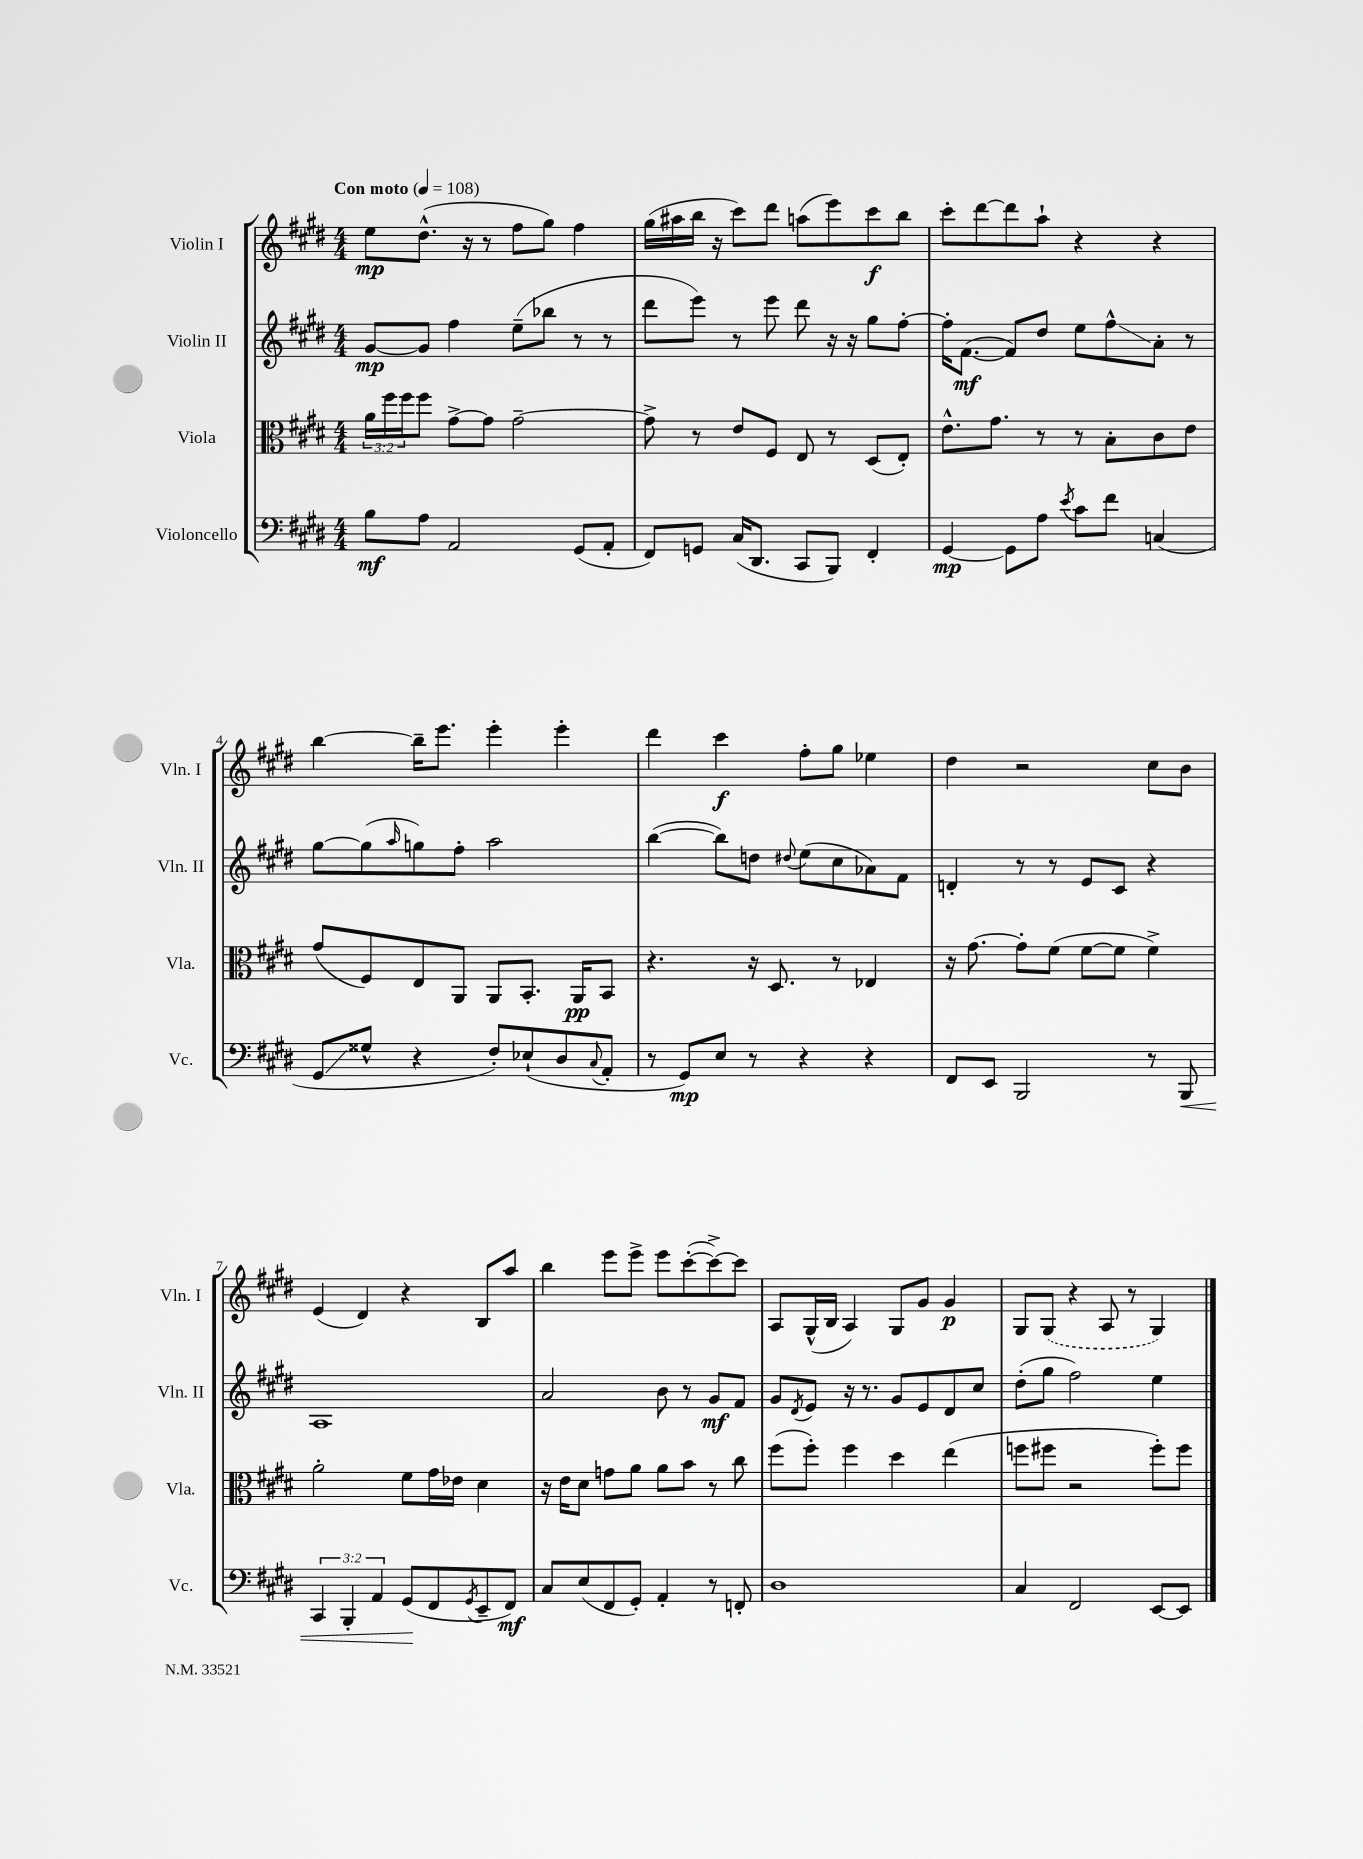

**kern	**kern	**kern	**kern
*staff4	*staff3	*staff2	*staff1
*clefF4	*clefC3	*clefG2	*clefG2
*k[f#c#g#d#]	*k[f#c#g#d#]	*k[f#c#g#d#]	*k[f#c#g#d#]
*M4/4	*M4/4	*M4/4	*M4/4
*MM108	*MM108	*MM108	*MM108
8B	24a	[8g#	8ee
.	24ff#	.	.
.	24ff#	.	.
8A	8ff#	8g#]	(8.dd#^^
2AA	[8g#^	4ff#	.
.	.	.	16r
.	8g#]	.	8r
.	[2g#~	(8ee~	8ff#
.	.	8bb-	8gg#)
(8GG#	.	8r	4ff#
8AA'	.	8r	.
=	=	=	=
8FF#)	8g#^]	8ddd#	(16gg#
.	.	.	16aa#
8GG	8r	8eee)	16bb
.	.	.	16r
(16C#	8e	8r	8ccc#)
8.DD#	.	.	.
.	8F#	8eee	8ddd#
8CC#	8E	8ddd#	(8aa
8BBB)	8r	16r	8eee)
.	.	16r	.
4FF#'	(8D#	8gg#	8ccc#
.	8E')	[8ff#'	8bb
=	=	=	=
[4GG#	8.e^^	16ff#']	8ccc#'
.	.	([8.f#	.
.	.	.	[8ddd#
.	8.g#	.	.
8GG#]	.	8f#])	8ddd#]
8A	8r	8dd#	8aa`
8qe	.	.	.
8c#	8r	8ee	4r
8f#	8B'	8ff#^^	.
(4C	8c#	8a'	4r
.	8e	8r	.
=	=	=	=
8GG#	(8g#	[8gg#	[4bb
8G##^^	8F#)	(8gg#]	.
.	.	16qqaa	.
4r	8E	8gg)	16bb~]
.	.	.	8.eee
.	8AA	8ff#'	.
8F#')	8AA	2aa	4eee'
(8E-`	8.BB'	.	.
8D#	.	.	4eee'
.	16AA	.	.
8qqC#	.	.	.
8AA'	8BB	.	.
=	=	=	=
8r	4.r	([4bb	4ddd#
8GG#)	.	.	.
8E	.	8bb])	4ccc#
8r	16r	8dd	.
.	8.D#	.	.
.	.	8qqdd#	.
4r	.	(8ee	8ff#'
.	8r	8cc#	8gg#
4r	4E-	8a-)	4ee-
.	.	8f#	.
=	=	=	=
8FF#	16r	4d'	4dd#
.	[8.g#	.	.
8EE	.	.	.
2BBB	8g#']	8r	2r
.	(8f#	8r	.
.	[8f#	8e	.
.	8f#]	8c#	.
8r	4f#^)	4r	8cc#
8BBB	.	.	8b
=	=	=	=
6CC#	2a'	1A	(4e
6BBB'	.	.	.
.	.	.	4d#)
6AA	.	.	.
(8GG#	8f#	.	4r
8FF#	16g#	.	.
.	16e-	.	.
8qGG#	.	.	.
8EE~	4d#	.	8B
8FF#)	.	.	8aa
=	=	=	=
8C#	16r	2a	4bb
.	16e	.	.
(8E	8d#	.	.
8FF#	8g	.	8eee
8GG#')	8a	.	8eee^
4AA'	8a	8b	8eee
.	8b	8r	([8ccc#'
8r	8r	8g#	8ccc#^_)
8FF'	8cc#	8f#	8ccc#]
=	=	=	=
1D#	(8ff#	8g#	8A
.	.	8qd#	.
.	8ff#')	8e	(16G#^^
.	.	.	16B
.	4ff#	16r	4A)
.	.	8.r	.
.	4dd#	8g#	8G#
.	.	8e	8g#
.	(4ee	8d#	4g#
.	.	8cc#	.
=	=	=	=
4C#	8ff	(8dd#'	8G#
.	8ff#	8gg#	(8G#
2FF#	2r	2ff#)	4r
.	.	.	8A
.	.	.	8r
[8EE	8ff#')	4ee	4G#)
8EE]	8ff#	.	.
==	==	==	==
*-	*-	*-	*-
